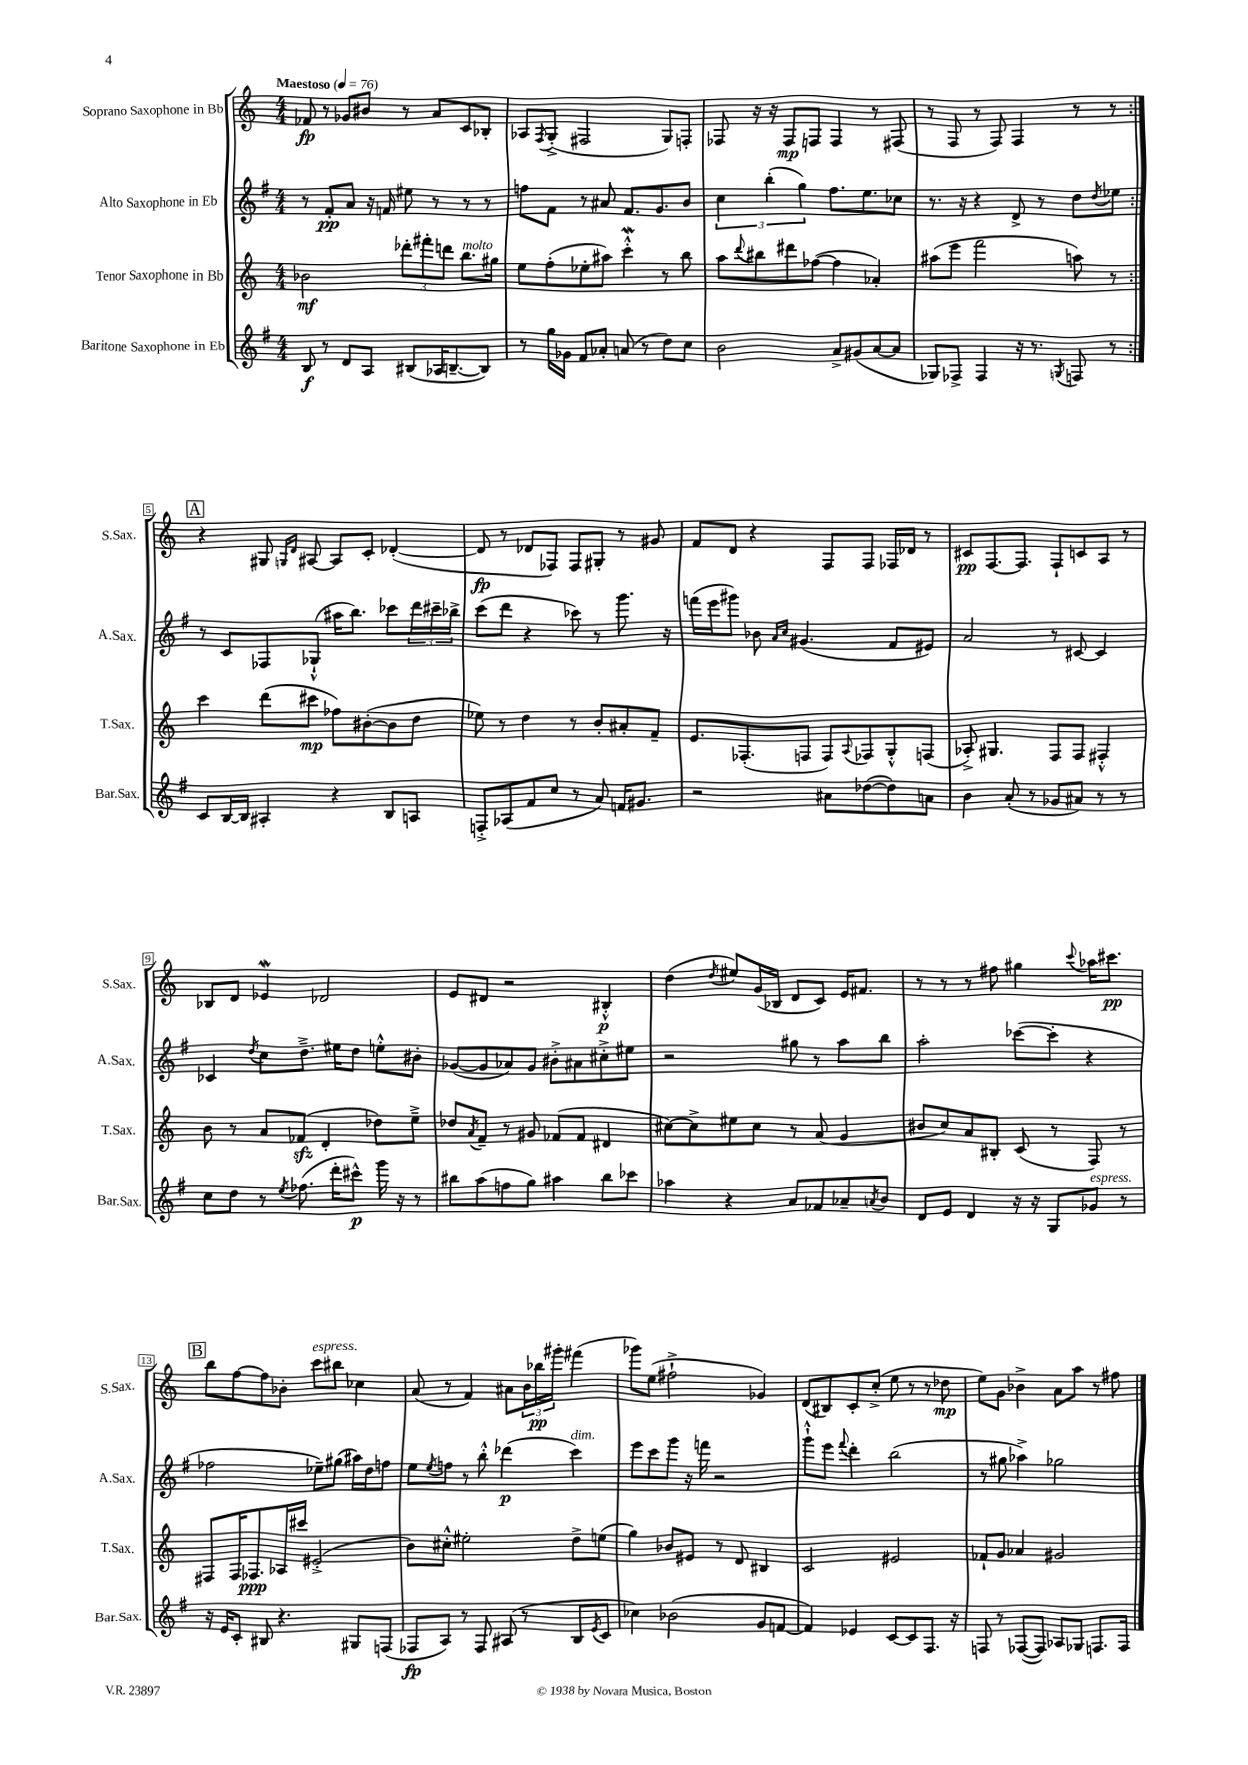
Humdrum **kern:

**kern	**dynam	**kern	**dynam	**kern	**dynam	**kern	**dynam
*part4	*part4	*part3	*part3	*part2	*part2	*part1	*part1
*staff4	*staff4	*staff3	*staff3	*staff2	*staff2	*staff1	*staff1
*I"Baritone Saxophone in Eb	*	*I"Tenor Saxophone in Bb	*	*I"Alto Saxophone in Eb	*	*I"Soprano Saxophone in Bb	*
*I'Bar.Sax.	*	*I'T.Sax.	*	*I'A.Sax.	*	*I'S.Sax.	*
*clefG2	*	*clefG2	*	*clefG2	*	*clefG2	*
*k[f#]	*	*k[]	*	*k[f#]	*	*k[]	*
*M4/4	*	*M4/4	*	*M4/4	*	*M4/4	*
*MM76	*	*MM76	*	*MM76	*	*MM76	*
=1	=1	=1	=1	=1	=1	=1	=1
!	!	!	!	!	!	!LO:TX:a:B:t=Maestoso	!
8B/	f	2b-X\	mf	8r	.	8f-X/	fp
8r	.	.	.	8f#'/L	pp	8r	.
8d/L	.	.	.	8a/J	.	8g-X/L	.
8A/J	.	.	.	16r	.	8b#X/J	.
.	.	.	.	16fn/	.	.	.
(8B#X/L	.	12ddd-X'\L	.	8ee#X\	.	8r	.
.	.	12fff#X'\	.	.	.	.	.
16A-X/K	.	.	.	8r	.	8a/L	.
.	.	12dddn\J	.	.	.	.	.
[8.Bn~/	.	.	.	.	.	.	.
!	!	!LO:TX:a:i:t=molto	!	!	!	!	!
.	.	8.bb\L	.	8r	.	8c/	.
8B/J])	.	.	.	8r	.	8B-X'/J	.
.	.	16gg#X\Jk	.	.	.	.	.
=2	=2	=2	=2	=2	=2	=2	=2
8r	.	8ee\L	.	8ffn\L	.	8A-X/L	.
.	.	.	.	.	.	8qF/	.
16gg\LL	.	(8ff'\	.	8f#\J	.	(8G'^/J	.
16g-X\JJ	.	.	.	.	.	.	.
8f#/L	.	8ee-X'\	.	8r	.	2F#X/	.
8a-X'/J	.	8aa#X\J)	.	8a#X/	.	.	.
(8an/	.	4cccw'^^\	.	8.f#/L	.	.	.
8r	.	.	.	.	.	.	.
.	.	.	.	8.g/	.	.	.
8dd\L)	.	8r	.	.	.	8G/L)	.
8cc\J	.	8bb\	.	8b/J	.	8Fn'/J	.
=3	=3	=3	=3	=3	=3	=3	=3
2b\	.	8aa\L	.	6cc\	.	8F-X/	.
.	.	8qqddd/	.	.	.	.	.
.	.	8bb#X\	.	.	.	16r	.
.	.	.	.	(6bb'\	.	.	.
.	.	.	.	.	.	16r	.
.	.	8ddd#X\	.	.	.	8F-/L	mp
.	.	.	.	6gg\)	.	.	.
.	.	([8ff-X\J	.	.	.	8Fn/J	.
8a^/L	.	4ff-\]	.	8.ff#\L	.	4F/	.
(8g#X/	.	.	.	.	.	.	.
.	.	.	.	8.ee\	.	.	.
[8a/	.	4a-X'/)	.	.	.	8r	.
8a/J]	.	.	.	8cc-X\J	.	(8F#X/	.
=4	=4	=4	=4	=4	=4	=4	=4
8G-X/L)	.	(8aa#X\L	.	8.r	.	8r	.
8F-X^/J	.	8eee\J	.	.	.	8F/	.
.	.	.	.	16r	.	.	.
4F-/	.	2fff\	.	4r	.	8r	.
.	.	.	.	.	.	8F/)	.
16r	.	.	.	8d^/	.	4F/	.
8.r	.	.	.	.	.	.	.
.	.	.	.	8r	.	.	.
8qGn/	.	.	.	.	.	.	.
8Fn/	.	8aan\)	.	8dd\L	.	8r	.
.	.	.	.	8qdd/	.	.	.
8r	.	8r	.	8ee-X\J	.	8r	.
!!LO:LB:g=z
!!LO:REH:place=s1:t=A
=5:|!	=5:|!	=5:|!	=5:|!	=5:|!	=5:|!	=5:|!	=5:|!
8c/L	.	4ccc\	.	8r	.	4r	.
[16B/L	.	.	.	8c/L	.	.	.
16B/JJ]	.	.	.	.	.	.	.
4A#X'/	.	(8ddd\L	.	8F-X/	.	8G#X/	.
.	.	.	.	.	.	16qqGn/LL	.
.	.	.	.	.	.	16qqd/JJ	.
.	.	8ccc#X\J	mp	(8G-X`^^/J	.	[8A#X/	.
4r	.	8ff-X\L)	.	16aa#X\KL	.	8A#/L]	.
.	.	.	.	8.bb\J)	.	.	.
.	.	([8b#X'\	.	.	.	8c'/J	.
8B/L	.	8b#\]	.	8ccc-X\L	.	([4d-X'/	.
8An/J	.	8dd\J	.	24ddd\L	.	.	.
.	.	.	.	24ccc#X~\	.	.	.
.	.	.	.	24bb-X^\JJ	.	.	.
=6	=6	=6	=6	=6	=6	=6	=6
8Fn'^/L	.	8ee-X\)	.	(8ccc\L	.	8d-/]	fp
(8A-X/	.	8r	.	8ddd\J	.	8r	.
8f#/	.	4dd\	.	4r	.	8d-X/L	.
8cc/J	.	.	.	.	.	8F-X/J)	.
8r	.	8r	.	8ccc-X\)	.	8F-/L	.
8a/)	.	8b'/L	.	8r	.	8G#X'/J	.
16fn/KL	.	8a#X'/	.	8.ggg\	.	8r	.
8.g#X/J	.	.	.	.	.	.	.
.	.	8f~/J	.	.	.	8g#X/	.
.	.	.	.	16r	.	.	.
=7	=7	=7	=7	=7	=7	=7	=7
2r	.	8.e/L	.	(16fffn\LL	.	8f/L	.
.	.	.	.	16eee\J	.	.	.
.	.	.	.	8ggg#X\J)	.	8d/J	.
.	.	(8.F-X'/	.	.	.	.	.
.	.	.	.	8b-X\	.	4r	.
.	.	.	.	16qqa/LL	.	.	.
.	.	.	.	16qqcc/JJ	.	.	.
.	.	8Fn/J	.	(4.g#X/	.	.	.
8a#X\L	.	8F/L)	.	.	.	8F/L	.
.	.	8qqA/	.	.	.	.	.
([8dd-X\	.	8F-X/	.	.	.	8F/J	.
8dd-\])	.	8G'^^/	.	8f#/L	.	16F-X/LL	.
.	.	.	.	.	.	16d-X/JJ	.
8an\J	.	(8Fn/J	.	8e#X/J)	.	8r	.
=8	=8	=8	=8	=8	=8	=8	=8
4b\	.	8A-X'^/)	.	2a/	.	8c#X/L	pp
.	.	4.G#X/	.	.	.	[8.F/	.
(8a'/	.	.	.	.	.	.	.
.	.	.	.	.	.	8.F/J]	.
8r	.	.	.	.	.	.	.
8g-X/L	.	8F/L	.	8r	.	8F`/L	.
8a#X/J)	.	8F/J	.	[8c#X/	.	8cn/	.
8r	.	4F#X'^^/	.	4c#/]	.	8A/J	.
8r	.	.	.	.	.	8r	.
!!LO:LB:g=z
=9	=9	=9	=9	=9	=9	=9	=9
8cc\L	.	8b\	.	4c-X/	.	8B-X/L	.
8dd\J	.	8r	.	.	.	8d/J	.
.	.	.	.	8qdd/	.	.	.
8r	.	8a/L	.	8cc\L	.	4e-Xw/	.
8qee/	.	.	.	.	.	.	.
(8.ff-X\	.	(8f-Xzz/J	.	8.dd~^\J	.	.	.
.	.	4d'/	.	.	.	2d-X/	.
16ddd'\KL	.	.	.	16ee#X\KL	.	.	.
8ccc#X^^\J)	p	.	.	8dd\J	.	.	.
16ggg\	.	8dd-X\L)	.	8een'^^\L	.	.	.
16r	.	.	.	.	.	.	.
8r	.	8ee~^\J	.	8b#X'\J	.	.	.
=10	=10	=10	=10	=10	=10	=10	=10
8bb#X\L	.	8dd-X/L	.	([8g-X/L	.	8e/L	.
.	.	8qa/	.	.	.	.	.
(8aa\	.	8f~/J	.	8g-/]	.	8d#X/J	.
8ffn\	.	8r	.	8a-X/)	.	2r	.
8gg\J)	.	8g#X/	.	8g-/J	.	.	.
4aa#X\	.	(8f-X/L	.	8b#X'^\L	.	.	.
.	.	8f-/J	.	8a#X\	.	.	.
8bb#\L	.	4d#X/	.	8cc#X'^\	.	4B#X'^^/	p
8ccc-X\J	.	.	.	8ee#X\J	.	.	.
=11	=11	=11	=11	=11	=11	=11	=11
4aa-X\	.	[8cc#X\L)	.	2r	.	(4dd\	.
.	.	8cc#^\]	.	.	.	.	.
.	.	.	.	.	.	8qdd/	.
4r	.	8ee#X\	.	.	.	8ee#X/L)	.
.	.	8cc#\J	.	.	.	(16g/L	.
.	.	.	.	.	.	16B-X/JJ	.
8a/L	.	8r	.	8gg#X\	.	8d/L	.
8f-X/	.	(8a/	.	8r	.	8c/J)	.
8a-X~/	.	4g/	.	8aa\L	.	16e/KL	.
.	.	.	.	.	.	8.f#X/J	.
8qan/	.	.	.	.	.	.	.
8b/J	.	.	.	8bb\J	.	.	.
=12	=12	=12	=12	=12	=12	=12	=12
8d/L	.	8b#X/L	.	2aa'\	.	8r	.
8e/J	.	8cc/)	.	.	.	8r	.
4d/	.	8a/	.	.	.	8r	.
.	.	8B#X'/J	.	.	.	8ff#X\	.
16r	.	(8c/	.	([8ccc-X\L	.	4gg#X\	.
16r	.	.	.	.	.	.	.
8G/L	.	8r	.	8ccc-'\J]	.	.	.
.	.	.	.	.	.	8qqccc/	.
!LO:TX:a:i:t=espress.	!	!	!	!	!	!	!
8g-X/J	.	8F/)	.	4r	.	16aa-X\KL	.
.	.	.	.	.	.	8.ccc#X\J	pp
8r	.	8r	.	.	.	.	.
!!LO:LB:g=z
!!LO:REH:place=s1:t=B
=13	=13	=13	=13	=13	=13	=13	=13
16r	.	8F#X/L	.	2ff-X\	.	8bb\L	.
16e/KL	.	.	.	.	.	.	.
8c'/J	.	16F#/K	.	.	.	[8ff\	.
.	.	8.F-X/	ppp	.	.	.	.
8B#X/	.	.	.	.	.	8ff\]	.
4.r	.	16A-X/L	.	.	.	8b-X'\J	.
.	.	16ccc#X/JJ	.	.	.	.	.
!	!	!	!	!	!	!LO:TX:a:i:t=espress.	!
.	.	(2e#X'^/	.	8ee-X~\L)	.	8ccc\L	.
.	.	.	.	(8gg#X\J	.	8bb#X\J	.
8G#X/L	.	.	.	16aa#X\LL)	.	4cc-X\	.
.	.	.	.	16dd\J	.	.	.
(8Fn/J	.	.	.	8ffn\J	.	.	.
=14	=14	=14	=14	=14	=14	=14	=14
8F-X/L	fp	8b\L)	.	8ee\L	.	(8a/	.
.	.	.	.	8qee/	.	.	.
8A/J)	.	8cc#X'^^\J	.	8ffn\J	.	8r	.
8r	.	2ee#X'\	.	8r	.	4f/)	.
8F-/	.	.	.	8bb'^^\	.	.	.
(8A#X/	.	.	.	(4ddd-X\	p	8a#X\L	.
8r	.	.	.	.	.	24b\L	.
.	.	.	.	.	.	24bb-X\	pp
.	.	.	.	.	.	24ggg#X'\JJ	.
!	!	!	!	!LO:TX:a:i:t=dim.	!	!	!
8B/L	.	8dd^\L	.	4ccc\)	.	(4fff#X\	.
8qe/	.	.	.	.	.	.	.
8c/J	.	(8een\J	.	.	.	.	.
=15	=15	=15	=15	=15	=15	=15	=15
4cc-X\)	.	4gg\)	.	8eee\L	.	8ggg-X\L)	.
.	.	.	.	8ccc\	.	(8ee\J	.
(2b-X\	.	8b-X/L	.	8ggg\J	.	2ff#X`^\	.
.	.	8e#X/J	.	16r	.	.	.
.	.	.	.	16fffn\	.	.	.
.	.	8r	.	2r	.	.	.
.	.	8d/	.	.	.	.	.
8g/L	.	4B#X/	.	.	.	4g-X/)	.
[8fn/J	.	.	.	.	.	.	.
=16	=16	=16	=16	=16	=16	=16	=16
4f/])	.	2c/	.	8ggg`^^\L	.	(8d/L	.
.	.	.	.	8eee\J	.	8B#X/)	.
.	.	.	.	8qqfff#/	.	.	.
4e-X/	.	.	.	4ddd'\	.	8c'/	.
.	.	.	.	.	.	(8cc'^/J	.
[8c/L	.	2e#X/	.	(2bb\	.	8ee\	.
8c/]	.	.	.	.	.	8r	.
8.F#/J	.	.	.	.	.	8r	.
.	.	.	.	.	.	8dd-X\	mp
16r	.	.	.	.	.	.	.
=17	=17	=17	=17	=17	=17	=17	=17
8Fn/	.	8f-X`/L	.	8r	.	8ee\L)	.
8r	.	8g/J	.	8gg#X\	.	8g\J	.
([8F-X/L	.	4a-X/	.	4aa-X^\)	.	4b-X^\	.
8F-/J])	.	.	.	.	.	.	.
8A-X/L	.	2g#X/	.	2gg-X\	.	8a\L	.
8G-X/J	.	.	.	.	.	8aa\J	.
8.Fn/L	.	.	.	.	.	8r	.
.	.	.	.	.	.	8ff#X\	.
16F/Jk	.	.	.	.	.	.	.
==	==	==	==	==	==	==	==
*-	*-	*-	*-	*-	*-	*-	*-
